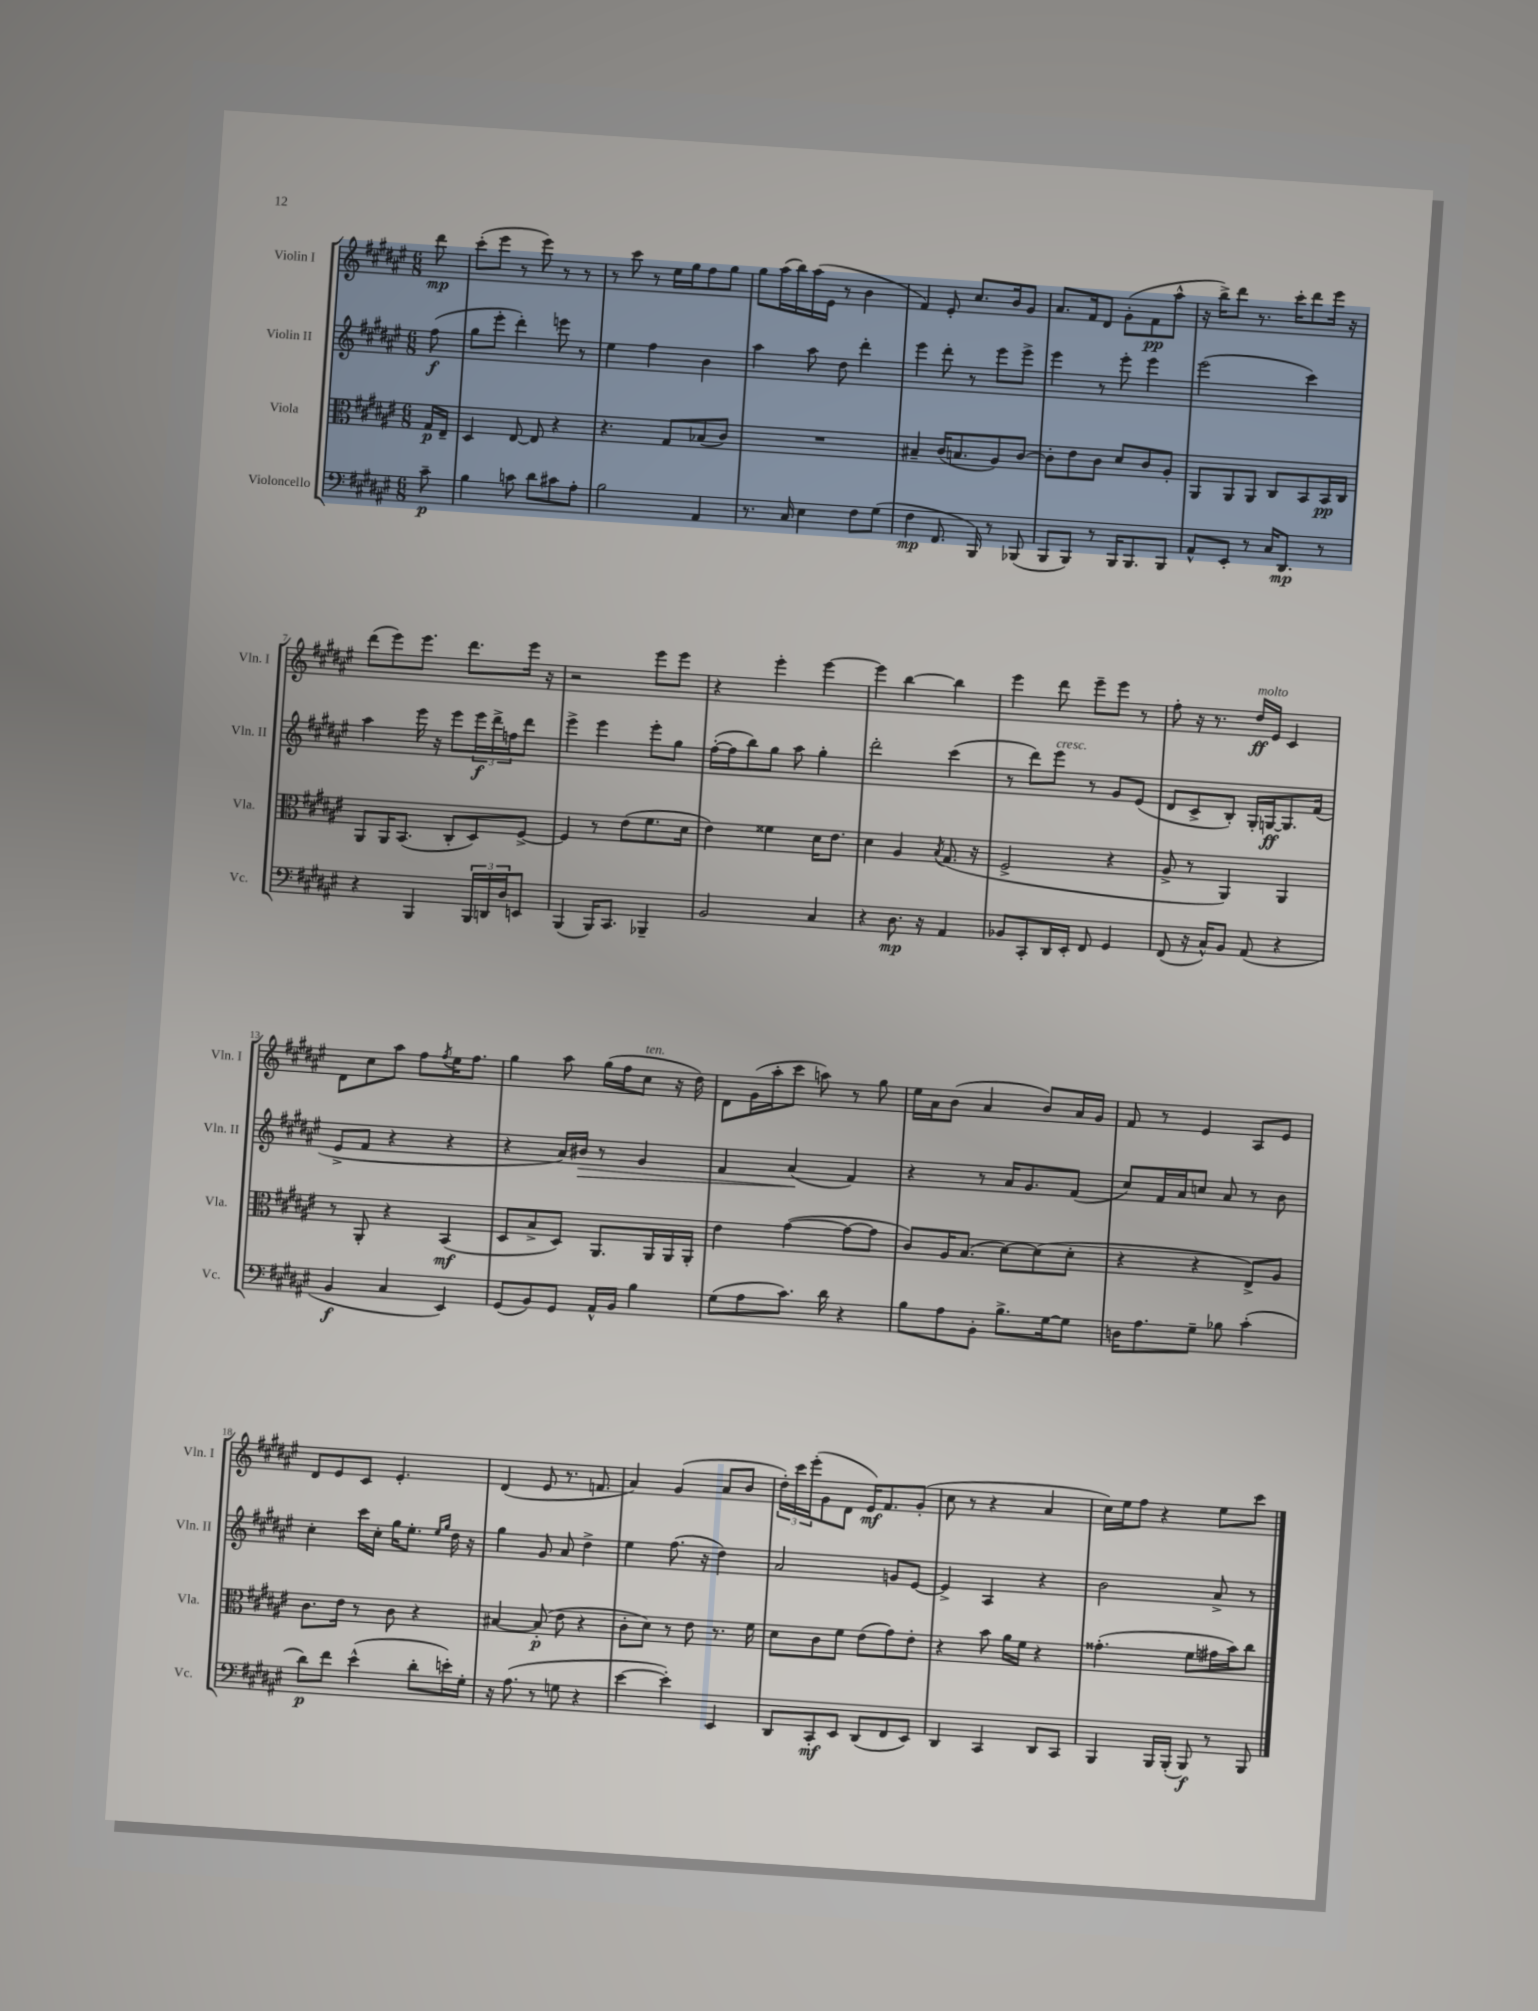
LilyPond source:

<<
\new StaffGroup <<
\new Staff = "s0" \with { instrumentName = "Violin I" shortInstrumentName = "Vln. I" } {
    \clef treble \key fis \major \numericTimeSignature \time 6/8 \partial 8
    dis'''8\mp |
    cis'''8-.( eis'''8 r8 eis'''8) r8 r8 |
    r8 cis'''8 r8 eis''16 gis''16 fis''8 gis''8 |
    gis''8 ais''16( b''16) ais''16( eis'16 r8 b'4 |
    fis'4) eis'8-. cis''8. b'16 gis'8 |
    ais'8. fis'16 dis'8 gis'8-.( fis'8\pp ais''8-^ |
    r16 b''16->) dis'''8 r8. cis'''16-. dis'''8 eis'''16 r16 |
    dis'''8( eis'''8) eis'''8. dis'''8. eis'''16 r16 |
    r2 eis'''8 eis'''8 |
    r4 eis'''4-. eis'''4~ |
    eis'''4 b''4~ b''4 |
    eis'''4 dis'''8 eis'''8-- eis'''8 r8 |
    fis''8-. r16 r8. dis''16\ff^\markup { \italic "molto" } eis'16 cis'4 |
    dis'8 cis''8 ais''8 fis''8 \acciaccatura { fis''8 } eis''16 fis''8. |
    gis''4 ais''8 gis''16( fis''16 cis''8^\markup { \italic "ten." } r16 dis''16) |
    dis'8 gis'16( ais''16-. cis'''8 a''8) r8 gis''8 |
    eis''16 ais'16 b'8( ais'4 b'8) ais'16 gis'16 |
    fis'8 r8 eis'4 ais8 eis'8 |
    dis'8 eis'8 cis'8 eis'4.-. |
    dis'4( eis'8 r8. f'8. |
    ais'4) gis'4( ais'8 b'8 |
    \tuplet 3/2 { dis''16-.) cis'''16 eis'''16-.( } gis'8 dis'8 eis'16\mf) fis'8. gis'8-.( |
    cis''8 r8 r4 ais'4 |
    cis''16) eis''16 fis''8 r4 eis''8 cis'''8 \bar "|." |
}
\new Staff = "s1" \with { instrumentName = "Violin II" shortInstrumentName = "Vln. II" } {
    \clef treble \key fis \major \numericTimeSignature \time 6/8 \partial 8
    fis''8\f( |
    gis''8 eis'''8-. dis'''4-.) e'''8 r8 |
    eis''4 fis''4 b'4 |
    ais''4 ais''8 dis''8 dis'''4-. |
    eis'''4 dis'''8-. r8 eis'''8 eis'''8-> |
    eis'''4 r8 eis'''8-. eis'''4 |
    eis'''2( cis'''4) |
    ais''4 eis'''16 r16 eis'''8 \tuplet 3/2 { eis'''16\f dis'''16-> f''16 } dis'''8 |
    eis'''4-> eis'''4 eis'''8-. gis''8 |
    fis''16~-.( fis''16 b''8) gis''8 ais''8 gis''4-. |
    dis'''2-. cis'''4( |
    r8 dis'''8) eis'''8^\markup { \italic "cresc." } r8 gis'8 eis'8( |
    dis'8 cis'8-> b8-.) gis16-. g16~\ff g8. fis'16( |
    eis'8-> fis'8 r4 r4 |
    r4 ais'16) bis'16\> r8 gis'4 |
    fis'4 ais'4\!( fis'4) |
    r4 r8 ais'16 gis'8. fis'8( |
    cis''8) fis'16 ais'16 c''8 ais'8 r8 b'8 |
    cis''4-. cis'''16 cis''16-. gis''16 eis''8.-. \grace { eis''16 gis''16 } dis''16 r16 |
    gis''4 gis'8 ais'8 dis''4-> |
    eis''4 fis''8.( r16 dis''4) |
    ais'2 g'8 eis'8~ |
    eis'4-> ais4 r4 |
    b'2 ais'8-> r8 \bar "|." |
}
\new Staff = "s2" \with { instrumentName = "Viola" shortInstrumentName = "Vla." } {
    \clef alto \key fis \major \numericTimeSignature \time 6/8 \partial 8
    gis16\p eis16-- |
    dis4 eis8~ eis8 r4 |
    r4. gis8 bes8( cis'8) |
    R2. |
    bis4-- cis'16( b8. ais8) cis'8~ |
    cis'8-. eis'8 cis'8 dis'8 cis'8 ais8-. |
    ais,8 ais,8 ais,8 cis8 b,8 b,16\pp cis16 |
    ais,8 ais,16 b,8.( cis8-. dis8) fis8~-> |
    fis4 r8 eis'8( fis'8. dis'16 |
    eis'4) fisis'4 dis'16 eis'8. |
    dis'4 ais4 \acciaccatura { b8 } gis8.( r16 |
    fis2-> r4 |
    ais8-> r8 ais,4) ais,4 |
    r8 ais,8-. r4 b,4\mf( |
    dis8 b8-> dis8) ais,8. ais,16 ais,16 ais,16-. |
    eis'4 gis'4~( gis'8~ gis'8 |
    cis'8) ais16 b8.( dis'8~) dis'8( dis'8-. |
    r4 r4 eis8->) ais8 |
    cis'8. eis'16 r8 cis'8 r4 |
    bis4~ bis8-.\p( eis'8 r4 |
    cis'8-. dis'8) r8 eis'8 r8. fis'16 |
    dis'8 cis'8 fis'8 eis'8( gis'8) eis'8-. |
    r4 b'8 ais'16 fis'16 r4 |
    gisis'4.-.( fis'8 gis'16 b'16) cis''8 \bar "|." |
}
\new Staff = "s3" \with { instrumentName = "Violoncello" shortInstrumentName = "Vc." } {
    \clef bass \key fis \major \numericTimeSignature \time 6/8 \partial 8
    cis'8--\p |
    b4 c'8 dis'8 cis'8 ais8-. |
    b2 ais,4 |
    r8. cis16 eis4 fis8 gis8( |
    fis4\mp fis,8. b,,16) r8 bes,,8( |
    b,,8 b,,8) r8 b,,16 b,,8. b,,8 |
    ais,8-^ eis,8-. r8 cis16 dis,8.\mp r8 |
    r4 b,,4 \tuplet 3/2 { b,,16 d,16 dis16 } e,8 |
    b,,4( b,,16) cis,8. bes,,4-- |
    b,2 cis4 |
    r4 dis8.\mp r16 ais,4 |
    bes,8 cis,8-. dis,16 eis,16-. fis,8 gis,4 |
    fis,8( r16 cis16-^) b,8 ais,8( r4 |
    b,4\f cis4 eis,4) |
    gis,8( b,8) gis,8 ais,16-^ b,16 b4 |
    gis8( ais8 cis'8.) dis'16 r4 |
    b8 ais8 b,8-. b8.-> gis16~ gis8 |
    d16 ais8. gis8-- bes8 cis'4-.( |
    dis'8\p) fis'8 eis'4-^( dis'8-. e'16-.) gis16-. |
    r16 ais8.( r8 g8 r4 |
    eis'4~ eis'4-.) eis,4 |
    dis,8 cis,8-.\mf eis,8 dis,8( fis,8 eis,8) |
    dis,4 cis,4 dis,8 cis,8 |
    b,,4 b,,16 b,,16-.( b,,8\f) r8 b,,8 \bar "|." |
}
>>
>>
